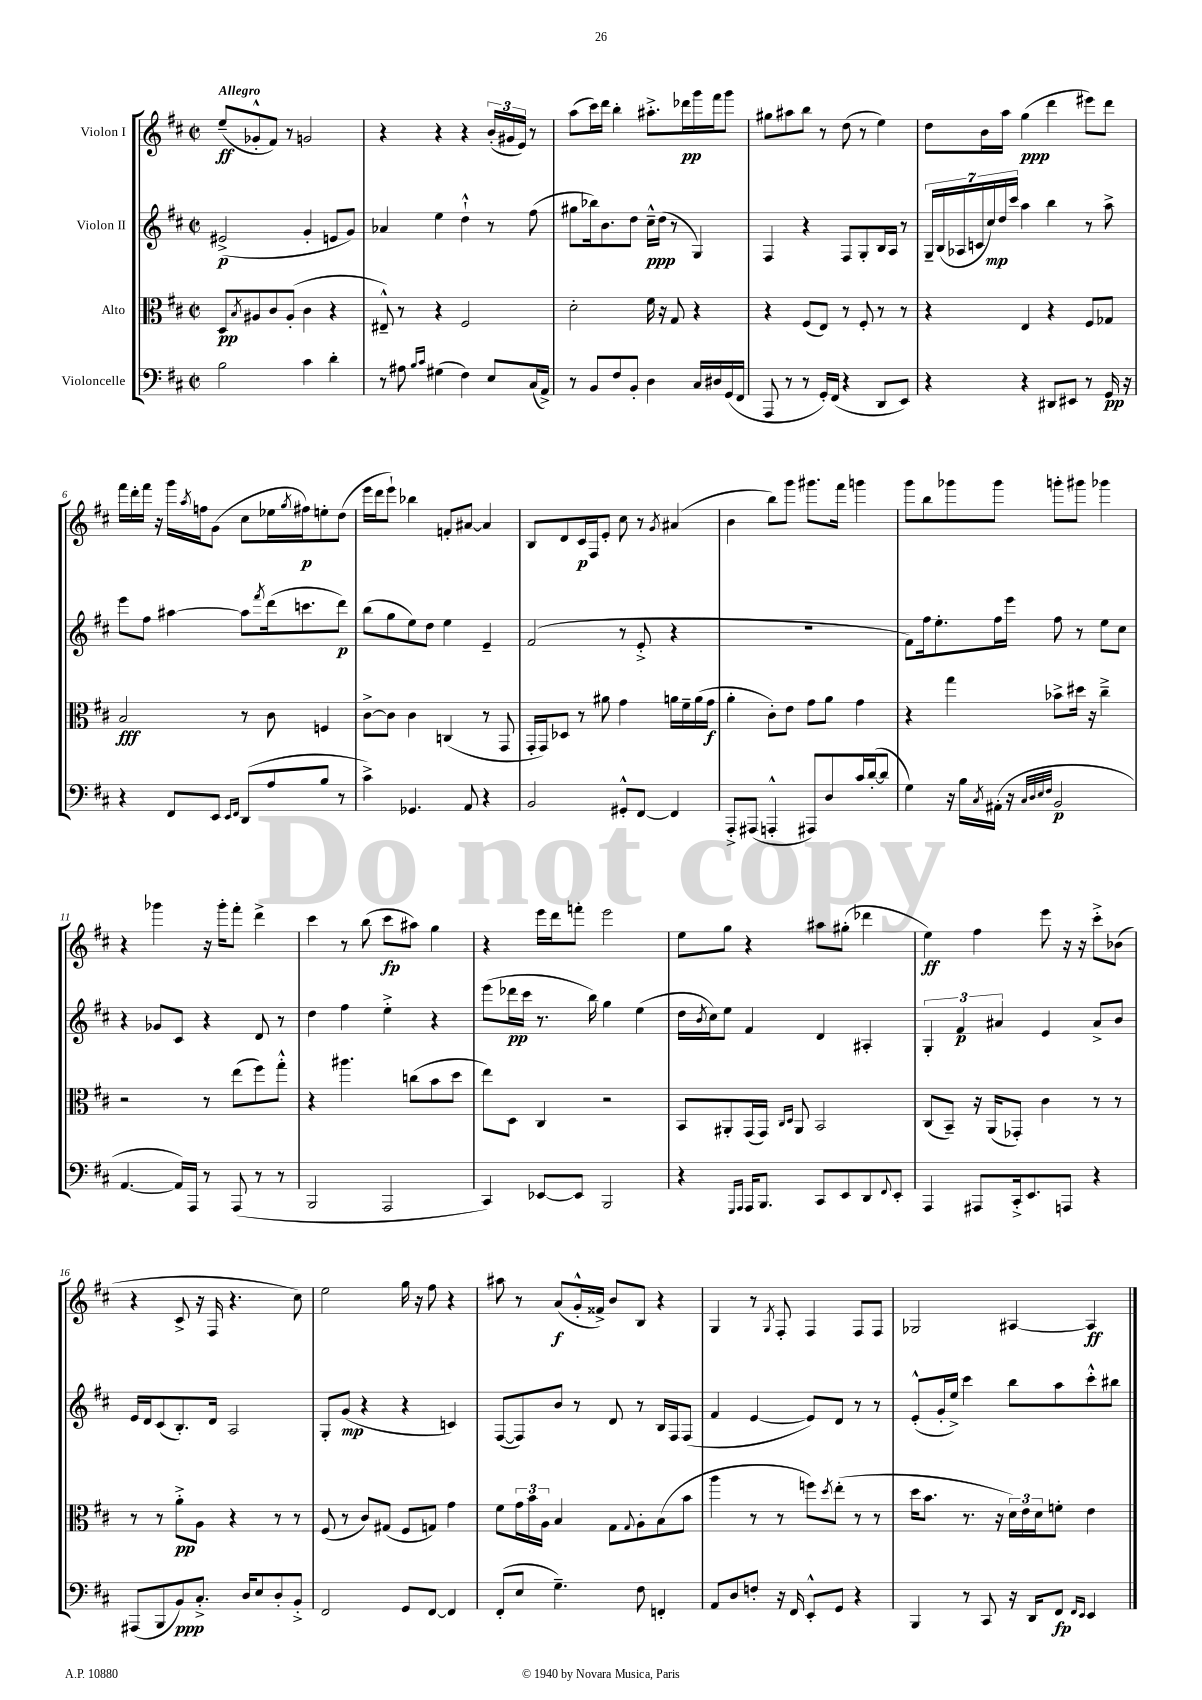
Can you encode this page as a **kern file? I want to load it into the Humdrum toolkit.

**kern	**kern	**kern	**kern
*staff4	*staff3	*staff2	*staff1
*clefF4	*clefC3	*clefG2	*clefG2
*k[f#c#]	*k[f#c#]	*k[f#c#]	*k[f#c#]
*M2/2	*M2/2	*M2/2	*M2/2
*met(c|)	*met(c|)	*met(c|)	*met(c|)
2B	8D	(2e#^	(8ee~
.	8qB	.	.
.	8A#	.	8g-'^^
.	8c#	.	8f#)
.	(8A#'	.	8r
4c#	4c#	4g'	2g
4d'	4r	8e	.
.	.	8g)	.
=	=	=	=
8r	8E#~^^)	4a-	4r
8A#	8r	.	.
16qqB	.	.	.
16qqc#	.	.	.
(4G#	4r	4ee	4r
4F#)	2F#	4dd`^^	4r
8E	.	8r	(24b'
.	.	.	24g#
.	.	.	24e)
(16C#	.	(8ff#	8r
16AA^)	.	.	.
=	=	=	=
8r	2d'	8gg#	(8aa
8BB	.	16bb-)	16ccc#)
.	.	8.b	16ddd
8F#	.	.	4bb'
8BB'	.	8dd	.
4D	16f#	16cc#~^^	8.aa#'^
.	16r	(16dd	.
.	8G	8r	.
.	.	.	16ddd-
16C#	4r	4G)	16ggg
16D#	.	.	16fff#
(16GG	.	.	8ggg
16FF#	.	.	.
=	=	=	=
8AAA	4r	4F#	8gg#
8r	.	.	8aa#
8r	(8F#	4r	8bb
16GG')	8E)	.	8r
(16FF#	.	.	.
4r	8r	8F#	(8dd
.	8F#'	8G'	8r
8DD	8r	16B	4ee)
.	.	16A	.
8EE)	8r	8r	.
=	=	=	=
4r	4r	28G~	8dd
.	.	(28B	.
.	.	28A-	.
.	.	28c	.
.	.	.	16b
.	.	28cc#)	.
.	.	28dd	.
.	.	.	16aa
.	.	28ccc#	.
4r	4E	4aa	(4gg
8DD#	4r	4bb	4ddd
8EE#	.	.	.
8r	8F#	8r	8eee#)
16GG	8G-	8aa^	8ddd
16r	.	.	.
=	=	=	=
4r	2B	8eee	16fff#
.	.	.	16ddd'
.	.	8ff#	16fff#
.	.	.	16r
8FF#	.	[4aa#	16ggg
.	.	.	8qaa
.	.	.	16ff
8EE	.	.	(8g
16qqEE	.	.	.
16qqFF#	.	.	.
(8DD	8r	8aa#]	8cc#
.	.	8qfff#	.
8A	8c#	(16ddd	16ee-
.	.	.	8qgg
.	.	8.ccc	16ff#)
8B	4F	.	8ee'
8r	.	8ddd)	(8dd
=	=	=	=
4c#^)	[8c#^	(8bb	16eee
.	.	.	16ddd
.	8c#]	8gg	8eee`)
4.GG-	4c#	8ee)	4bb-
.	.	8dd	.
.	(4C	4ee	8f'
8AA	.	.	[8a#
4r	8r	4e~	4a#]
.	8GG	.	.
=	=	=	=
2BB	16GG'	(2f#	8B
.	16GG)	.	.
.	8D-	.	8d
.	8r	.	16c#
.	.	.	16F#
.	8a#	.	8e'
8GG#'^^	4g	8r	8cc#
[8FF#	.	8e'^	8r
.	.	.	8qg
4FF#]	16a	4r	(4a#
.	16f#~	.	.
.	(16a	.	.
.	16g	.	.
=	=	=	=
8AAA'^	4a'	1r	4b
(8AAA#	.	.	.
4AAA'^^	8c#')	.	8bb)
.	8e	.	8ggg
8AAA#)	8g	.	8.ggg#
8D	8a	.	.
.	.	.	16fff#
16c#	4g	.	4ggg
([16d'	.	.	.
8d]	.	.	.
=	=	=	=
4G)	4r	8f#)	8ggg
.	.	16ff#	8bb
.	.	8.ee'	.
16r	4gg	.	8ggg-
16B	.	.	.
8qC#	.	.	.
(16AA#'	.	16ff#	8ggg-
16r	.	16eee	.
32qqC#	.	.	.
32qqD	.	.	.
32qqE	.	.	.
32qqF#	.	.	.
2BB	8b-^	8ff#	8ggg'
.	16dd#	8r	8ggg#
.	16r	.	.
.	4cc#~^	8ee	4ggg-
.	.	8cc#	.
=	=	=	=
[4.AA	2r	4r	4r
.	.	8g-	4ggg-
16AA])	.	8c#	.
16AAA	.	.	.
8r	8r	4r	16r
.	.	.	16ggg-'
(8AAA	(8ee	.	8fff#'
8r	8ff#)	8d	4ddd^
8r	8gg'^^	8r	.
=	=	=	=
2BBB	4r	4dd	4ccc#
.	4.aa#	4ff#	8r
.	.	.	(8bb
2AAA	.	4ee'^	8ccc#
.	(8cc	.	8aa#)
.	8b	4r	4gg
.	8dd	.	.
=	=	=	=
4CC#)	8ee)	(8eee	4r
.	8D	16ddd-	.
.	.	16ccc#	.
[8EE-	4C#	8.r	16eee
.	.	.	16ddd
8EE-]	.	.	8fff'
.	.	16bb)	.
2BBB	2r	4gg	2eee
.	.	(4ee	.
=	=	=	=
4r	8BB	16dd	8ee
.	.	8qb	.
.	.	16cc#)	.
.	8AA#'	8ee	8gg
16qqGGG	.	.	.
16qqAAA	.	.	.
16AAA	(16GG	4f#	4r
8.BBB	16GG)	.	.
.	16qqC#	.	.
.	16qqD	.	.
.	8AA#	.	.
8CC#	2BB	4d	8aa#
8EE	.	.	(8gg#'
8DD	.	4A#'	4ddd-
8qqFF#	.	.	.
8EE'	.	.	.
=	=	=	=
4AAA	(8C#	6G'	4ee)
.	8BB~)	.	.
.	.	6f#	.
8AAA#	16r	.	4ff#
.	(16AA	.	.
.	.	6a#	.
16CC#'^	8GG-')	.	.
8.EE	.	.	.
.	4c#	4e	8eee
8AAA	.	.	16r
.	.	.	16r
4r	8r	8a#^	8ccc#'^
.	8r	8b	(8b-
=	=	=	=
(8AAA#	8r	16e	4r
.	.	16d	.
8BBB	8r	(8c#	.
8BB)	8a'^	8.B')	8c#^
8.C#'^	8A	.	16r
.	.	16d	16F#
.	4r	2A	4.r
16D	.	.	.
8E	.	.	.
8D'	8r	.	.
8BB'^	8r	.	8cc#)
=	=	=	=
2FF#	(8F#	8G'	2ee
.	8r	(8g	.
.	8c#)	4r	.
.	(8G#	.	.
8GG	8F#	4r	16gg
.	.	.	16r
[8FF#	8G)	.	8ff#
4FF#]	4g	4c)	4r
=	=	=	=
(8FF#'	8f#	([8F#	8aa#
8E	24g	8F#])	8r
.	24b	.	.
.	24A	.	.
4.G~)	4B	8b	(8a
.	.	8r	16g'^^
.	.	.	16f##^)
.	8G	8d	8b
.	8qqG	.	.
8F#	8A'	8r	8B
4FF'	(8B	16B	4r
.	.	16F#	.
.	8b	(8F#	.
=	=	=	=
8AA	4aa	4f#	4G
8D	.	.	.
8F'	8r	[4e	8r
.	.	.	8qG
16r	8r	.	8F#'
16FF#	.	.	.
8EE'^^	8ff)	8e])	4F#
.	8qdd	.	.
8GG	(8ee'	8d	.
4r	8r	8r	8F#
.	8r	8r	8F#
=	=	=	=
4BBB	16dd	(8e'^^	2G-
.	8.b	.	.
.	.	16g'	.
.	.	16ee^)	.
8r	8.r	4ccc#	.
8CC#	.	.	.
.	16r	.	.
16r	24d)	8bb	[4A#
.	24e	.	.
16DD	.	.	.
.	24d	.	.
8FF#	8f'	8aa	.
16qqFF#	.	.	.
16qqEE	.	.	.
4EE	4e	8ccc#'^^	4A#]
.	.	8bb#	.
==	==	==	==
*-	*-	*-	*-
